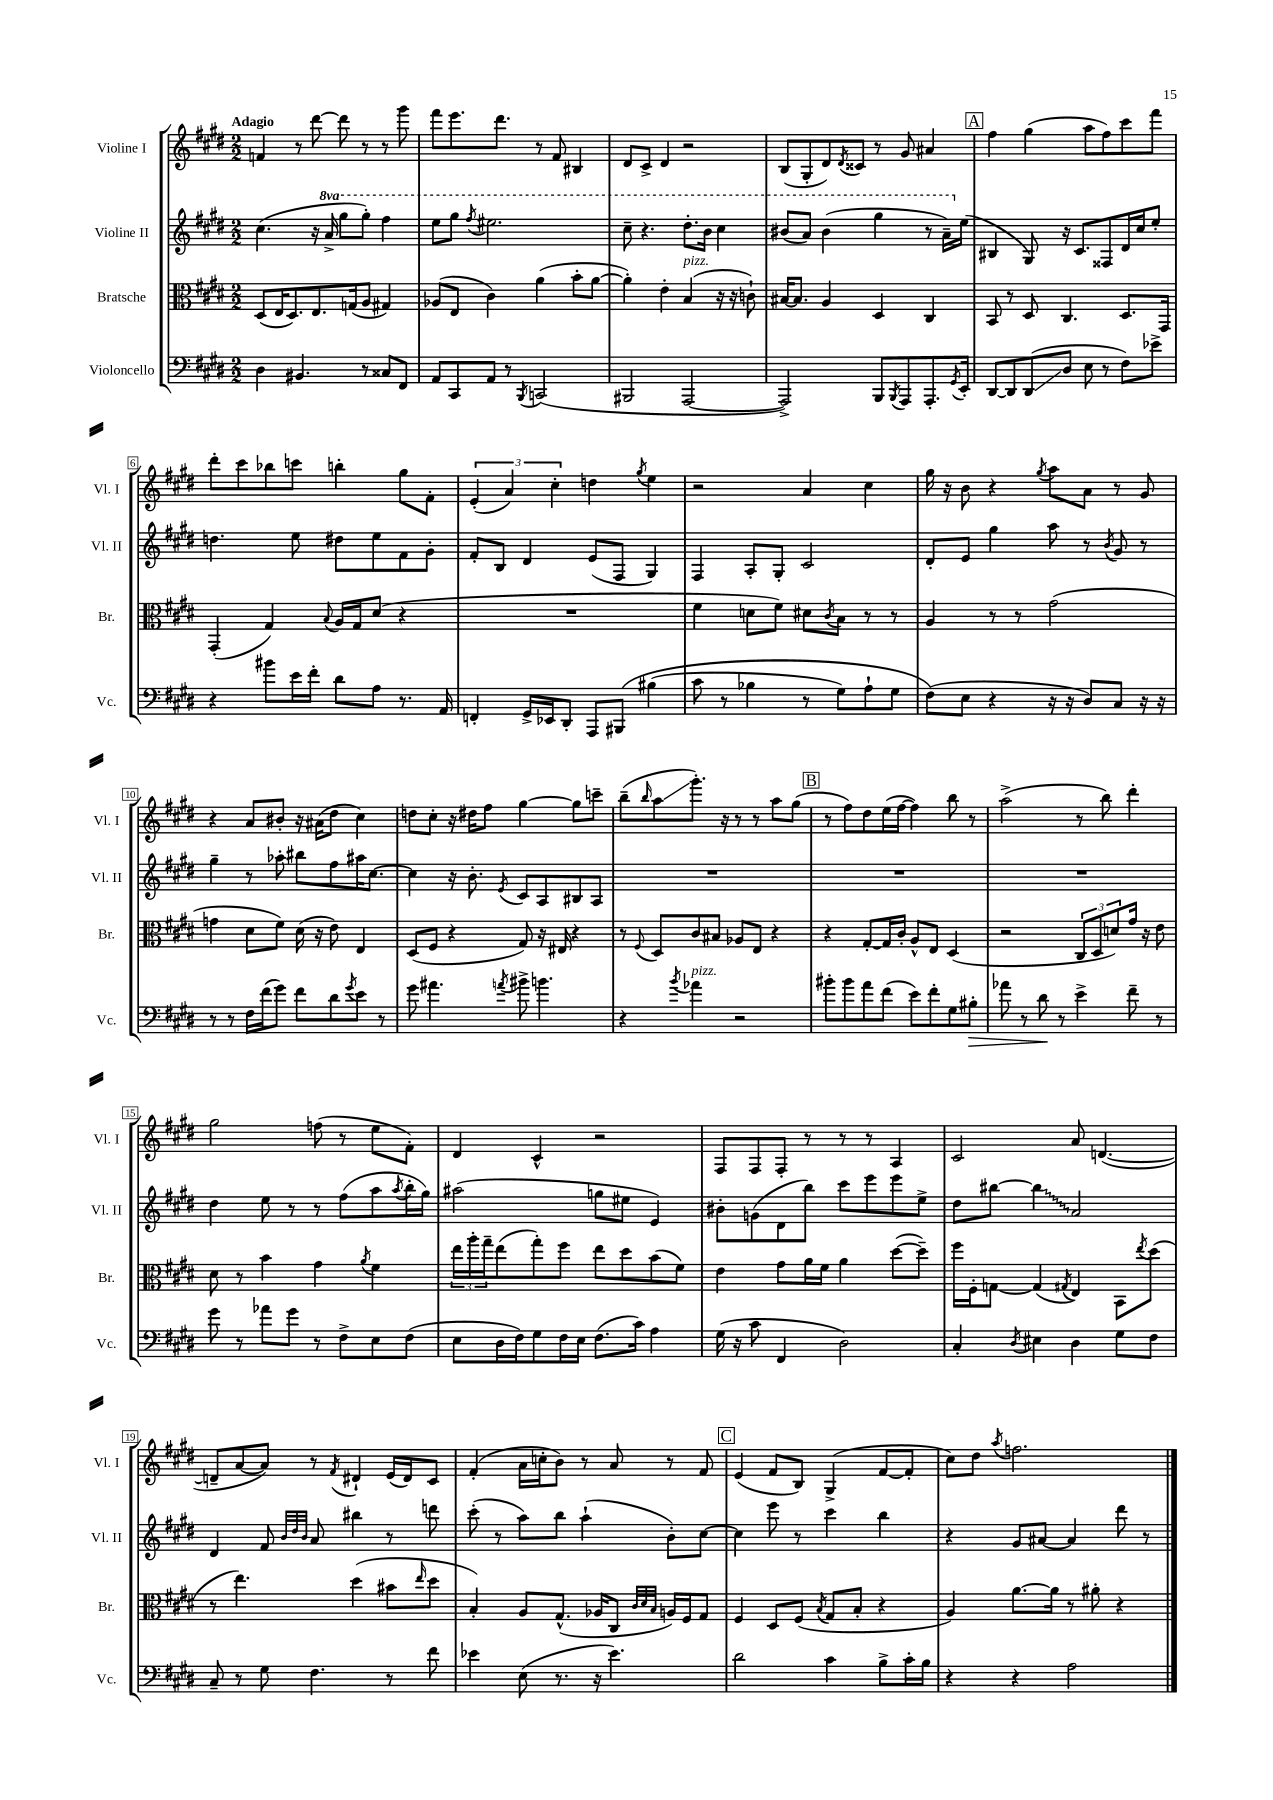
<<
\new StaffGroup <<
\new Staff = "s0" \with { instrumentName = "Violine I" shortInstrumentName = "Vl. I" } {
    \clef treble \key e \major \numericTimeSignature \time 2/2 \tempo "Adagio"
    f'4 r8 dis'''8~ dis'''8 r8 r8 gis'''8 |
    fis'''8 e'''8. dis'''8. r8 fis'8 bis4 |
    dis'8 cis'8-> dis'4 r2 |
    b8( gis8-. dis'8) \acciaccatura { dis'8 } cisis'8 r8 gis'8 ais'4 |
    \mark \markup { \box "A" } fis''4 gis''4( a''8 fis''8) cis'''8 fis'''8 |
    dis'''8-. cis'''8 bes''8 c'''8 b''4-. gis''8 fis'8-. |
    \tuplet 3/2 { e'4-.( a'4) cis''4-. } d''4 \acciaccatura { gis''8 } e''4 |
    r2 a'4 cis''4 |
    gis''16 r16 b'8 r4 \acciaccatura { gis''8 } a''8 a'8 r8 gis'8 |
    r4 a'8 bis'8-. r16 ais'16( dis''8 cis''4) |
    d''8 cis''8-. r16 dis''16 fis''8 gis''4~ gis''8 c'''8-- |
    b''8--( \grace { b''16 } a''8\glissando gis'''8.-.) r16 r8 r8 a''8 gis''8( |
    \mark \markup { \box "B" } r8 fis''8) dis''8 e''16( fis''16~ fis''4) b''8 r8 |
    a''2->( r8 b''8) dis'''4-. |
    gis''2 f''8( r8 e''8 fis'8-.) |
    dis'4 cis'4-^ r2 |
    fis8 fis8 fis8-. r8 r8 r8 a4 |
    cis'2 a'8 d'4.~( |
    d'8-- a'8~ a'8) r8 \acciaccatura { fis'8 } dis'4-! e'16( dis'16) cis'8 |
    fis'4-.( a'16 c''16-. b'8) r8 a'8 r8 fis'8 |
    \mark \markup { \box "C" } e'4( fis'8 b8) gis4->( fis'8~ fis'8-. |
    cis''8) dis''8 \acciaccatura { a''8 } f''2. \bar "|." |
}
\new Staff = "s1" \with { instrumentName = "Violine II" shortInstrumentName = "Vl. II" } {
    \clef treble \key e \major \numericTimeSignature \time 2/2 \set Staff.ottavationMarkups = #ottavation-simple-ordinals
    cis''4.( r16 \ottava #1 a''16-> gis'''8 gis'''8-.) fis'''4 |
    e'''8 gis'''8 \acciaccatura { fis'''8 } eis'''2. |
    cis'''8-- r4. dis'''8.-. b''16 cis'''4 |
    bis''8( a''8) bis''4( gis'''4 r8 a''16--) \ottava #0 e''16( |
    \mark \markup { \box "A" } bis4 gis8) r16 cis'8. fisis8 dis'16 cis''16 e''8-. |
    d''4. e''8 dis''8 e''8 fis'8 gis'8-. |
    fis'8-. b8 dis'4 e'8( fis8 gis4) |
    fis4 a8-. gis8-. cis'2 |
    dis'8-. e'8 gis''4 a''8 r8 \acciaccatura { b'8 } gis'8 r8 |
    gis''4-- r8 aes''8-. bis''8 fis''8 ais''16 cis''8.~ |
    cis''4 r16 b'8.-. \acciaccatura { e'8 } cis'8 a8 bis8 a8 |
    R1 |
    \mark \markup { \box "B" } R1 |
    R1 |
    dis''4 e''8 r8 r8 fis''8( a''8 \acciaccatura { a''8 } b''16-. gis''16) |
    ais''2( g''8 eis''8 e'4) |
    bis'8-. g'8( dis'8 b''8) cis'''8 e'''8 e'''8 e''8-> |
    dis''8 bis''8~ \once \override Glissando.style = #'zigzag bis''4\glissando a'2 |
    dis'4 fis'8 \grace { b'32 dis''32 b'32 } a'8 bis''4 r8 d'''8 |
    cis'''8-.( r8 a''8) b''8 a''4-!( b'8-.) cis''8~ |
    \mark \markup { \box "C" } cis''4 e'''8 r8 cis'''4 b''4 |
    r4 gis'8 ais'8~ ais'4 dis'''8 r8 \bar "|." |
}
\new Staff = "s2" \with { instrumentName = "Bratsche" shortInstrumentName = "Br." } {
    \clef alto \key e \major \numericTimeSignature \time 2/2
    dis8( e16 dis8.) e8. g16( a8 gis4) |
    aes8( e8 cis'4) a'4( b'8-. a'8~ |
    a'4-.) e'4-. b4^\markup { \italic "pizz." }( r16 r16 c'8-!) |
    bis16~ bis8. a4 dis4 cis4 |
    \mark \markup { \box "A" } b,8 r8 dis8 cis4. dis8. gis,16 |
    gis,4-.( gis4) \appoggiatura { b8 } a16 gis16 dis'8( r4 |
    R1 |
    fis'4 d'8 fis'8) dis'8 \acciaccatura { cis'8 } b8 r8 r8 |
    a4 r8 r8 gis'2( |
    g'4 dis'8 fis'8) dis'16( r16 e'8) e4 |
    dis8( fis8 r4 gis8) r16 eis16 r4 |
    r8 \appoggiatura { fis8 } dis8 cis'8 bis8 aes8 e8 r4 |
    \mark \markup { \box "B" } r4 gis8~-. gis16 cis'16-. a8-^ e8 dis4( |
    r2 \tuplet 3/2 { cis8 dis8 d'8) } gis'16 r16 e'8 |
    dis'8 r8 b'4 gis'4 \acciaccatura { a'8 } fis'4 |
    \tuplet 3/2 { e''16 a''16-. gis''16-- } e''8( gis''8-.) fis''8 e''8 dis''8 b'8( fis'8) |
    e'4 gis'8 a'16 fis'16 a'4 dis''8~( dis''8--) |
    fis''16 fis16-. g8~ g4( \acciaccatura { gis8 } e4) b,8 \acciaccatura { e''8 } dis''8( |
    r8 e''4.) dis''4( bis'8 \grace { e''16 } dis''8 |
    b4-.) a8 gis8.-^( aes16 cis8 \grace { cis'32 dis'32 b32 } a16) fis16 gis8 |
    \mark \markup { \box "C" } fis4 dis8 fis8( \acciaccatura { b8 } gis8 b8-. r4 |
    a4) a'8.~ a'16 r8 ais'8-. r4 \bar "|." |
}
\new Staff = "s3" \with { instrumentName = "Violoncello" shortInstrumentName = "Vc." } {
    \clef bass \key e \major \numericTimeSignature \time 2/2
    dis4 bis,4. r8 cisis8 fis,8 |
    a,8 cis,8 a,8 r8 \acciaccatura { b,,8 } c,2( |
    bis,,2 a,,2~ |
    a,,2->) b,,8 \acciaccatura { b,,8 } a,,8 a,,8.-. \acciaccatura { gis,8 } e,16-. |
    \mark \markup { \box "A" } dis,8~ dis,8 dis,8\glissando( dis8 e8 r8 fis8) ees'8-> |
    r4 bis'8 e'16 fis'16-. dis'8 a8 r8. a,16 |
    f,4-. gis,16-> ees,16 dis,8-. a,,8 bis,,8\( bis4( |
    cis'8 r8 bes4 r8 gis8) a8-! gis8 |
    fis8(\) e8 r4 r16 r16 dis8) cis8 r16 r16 |
    r8 r8 fis16 fis'16( gis'8) fis'8 dis'8 \acciaccatura { gis'8 } e'8 r8 |
    gis'8 ais'4. \acciaccatura { a'8 } bis'8-> b'4. |
    r4 \acciaccatura { b'8 } aes'4^\markup { \italic "pizz." } r2 |
    \mark \markup { \box "B" } bis'8-. bis'8 a'8 fis'8( e'8) fis'8-. gis8 bis8-.\> |
    aes'8 r8 dis'8\! r8 e'4-> fis'8-- r8 |
    gis'8 r8 aes'8 gis'8 r8 fis8-> e8 fis8( |
    e8 dis16 fis16) gis8 fis16 e16 fis8.( cis'16) a4 |
    gis16( r16 cis'8 fis,4 dis2) |
    cis4-. \acciaccatura { dis8 } eis4 dis4 gis8 fis8 |
    cis8-- r8 gis8 fis4. r8 fis'8 |
    ees'4 e8( r8. r16 ees'4.) |
    \mark \markup { \box "C" } dis'2 cis'4 b8-> cis'16-. b16 |
    r4 r4 a2 \bar "|." |
}
>>
>>
\layout { \context { \Score \override BarNumber.stencil = #(make-stencil-boxer 0.1 0.3 ly:text-interface::print) } }
